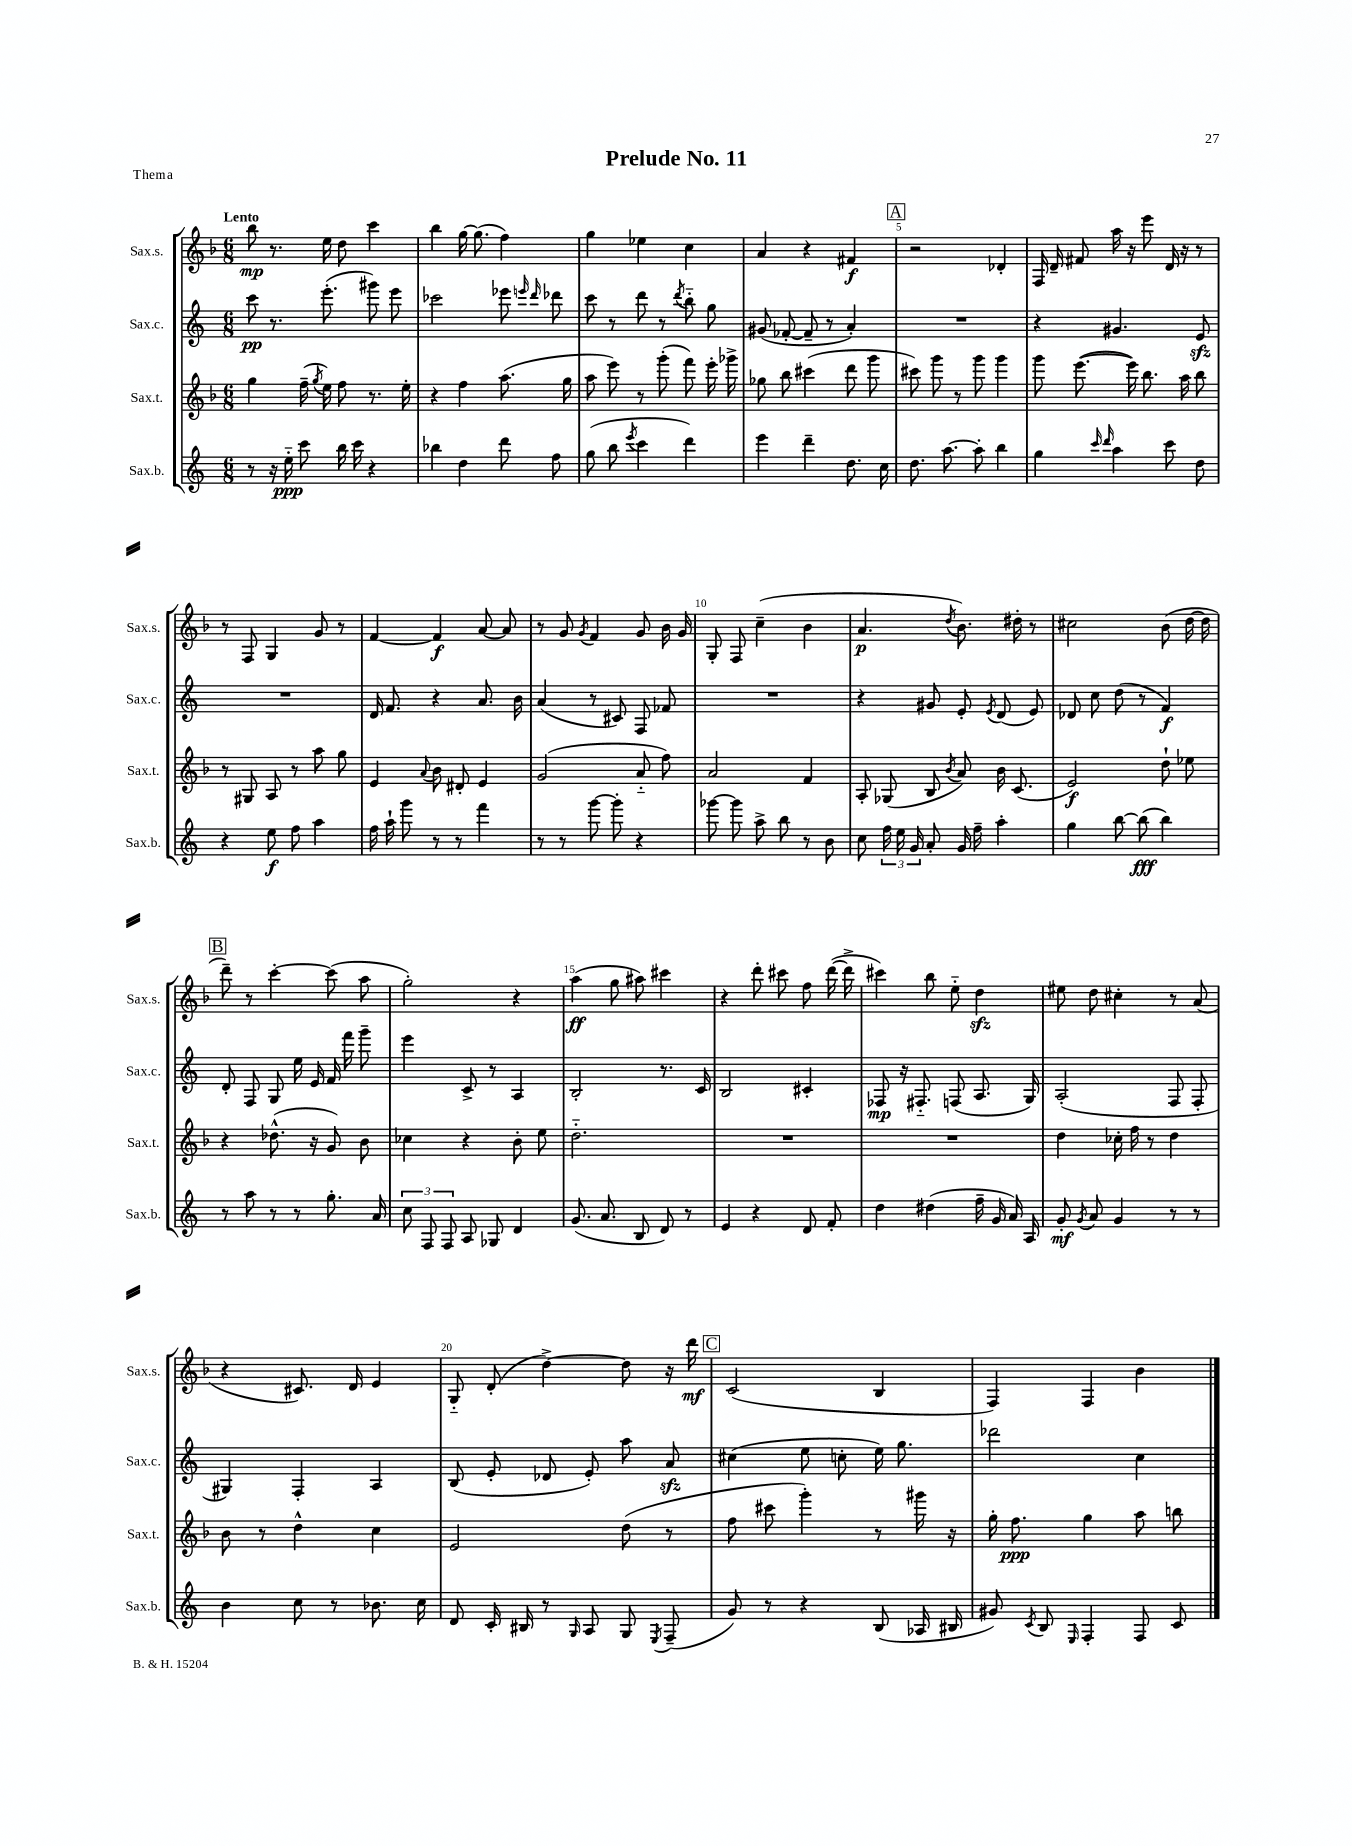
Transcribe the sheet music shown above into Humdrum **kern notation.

**kern	**dynam	**kern	**dynam	**kern	**dynam	**kern	**dynam
*part4	*part4	*part3	*part3	*part2	*part2	*part1	*part1
*staff4	*staff4	*staff3	*staff3	*staff2	*staff2	*staff1	*staff1
*I"Sax.b.	*	*I"Sax.t.	*	*I"Sax.c.	*	*I"Sax.s.	*
*I'Sax.b.	*	*I'Sax.t.	*	*I'Sax.c.	*	*I'Sax.s.	*
*clefG2	*	*clefG2	*	*clefG2	*	*clefG2	*
*k[]	*	*k[b-]	*	*k[]	*	*k[b-]	*
*M6/8	*	*M6/8	*	*M6/8	*	*M6/8	*
=1	=1	=1	=1	=1	=1	=1	=1
!	!	!	!	!	!	!LO:TX:a:B:t=Lento	!
8r	.	4gg\	.	8ccc\	pp	8bb-\	mp
16r	.	.	.	8.r	.	8.r	.
16ee\	ppp	.	.	.	.	.	.
8ccc\	.	(16ff~\	.	.	.	.	.
.	.	8qgg/	.	.	.	.	.
.	.	16ee\)	.	(8.eee'\	.	16ee\	.
16bb\	.	8ff\	.	.	.	8dd\	.
16ccc\	.	.	.	.	.	.	.
4r	.	8.r	.	8ggg#X\)	.	4ccc\	.
.	.	.	.	8eee\	.	.	.
.	.	16ee'\	.	.	.	.	.
=2	=2	=2	=2	=2	=2	=2	=2
4bb-X\	.	4r	.	2ccc-X\	.	4bb-\	.
4dd\	.	4ff\	.	.	.	[16gg\	.
.	.	.	.	.	.	(8.gg\]	.
8ddd\	.	(8.aa\	.	8eee-X\	.	4ff\)	.
.	.	.	.	16qqeeen/	.	.	.
.	.	.	.	16qqddd/	.	.	.
8ff\	.	.	.	8ddd-X\	.	.	.
.	.	16gg\	.	.	.	.	.
=3	=3	=3	=3	=3	=3	=3	=3
(8gg\	.	8aa\	.	8ccc\	.	4gg\	.
8bb\	.	8eee\)	.	8r	.	.	.
8qeee/	.	.	.	.	.	.	.
4ccc\	.	8r	.	8ddd\	.	4ee-X\	.
.	.	(8ggg'\	.	8r	.	.	.
.	.	.	.	8qddd/	.	.	.
4ddd\)	.	8fff\)	.	8bb\	.	4cc\	.
.	.	16eee'\	.	8gg\	.	.	.
.	.	16ggg-X^\	.	.	.	.	.
=4	=4	=4	=4	=4	=4	=4	=4
4eee\	.	8gg-X\	.	(8g#X/	.	4a/	.
.	.	8bb-\	.	[8f-X'/	.	.	.
4ddd~\	.	(4ccc#X\	.	8f-~/]	.	4r	.
.	.	.	.	8r	.	.	.
8.dd\	.	8ddd\	.	4a'/)	.	4f#X/	f
.	.	8ggg\	.	.	.	.	.
16cc\	.	.	.	.	.	.	.
!!LO:REH:place=s1:t=A
=5	=5	=5	=5	=5	=5	=5	=5
8.dd\	.	8ccc#X\)	.	2.r	.	2r	.
.	.	8ggg\	.	.	.	.	.
[8.aa\	.	.	.	.	.	.	.
.	.	8r	.	.	.	.	.
8aa'\]	.	8ggg\	.	.	.	.	.
4bb\	.	4ggg\	.	.	.	4d-X'/	.
=6	=6	=6	=6	=6	=6	=6	=6
4gg\	.	8ggg\	.	4r	.	16F/	.
.	.	.	.	.	.	16d~/	.
.	.	([8.eee\	.	.	.	8f#X/	.
16qqccc/	.	.	.	.	.	.	.
16qqddd/	.	.	.	.	.	.	.
4aa\	.	.	.	4.g#X/	.	16aa\	.
.	.	16eee\])	.	.	.	16r	.
.	.	8.bb-\	.	.	.	8eee\	.
8ccc\	.	.	.	.	.	16d/	.
.	.	16aa\	.	.	.	16r	.
8dd\	.	8bb-\	.	8ezz/	.	8r	.
!!LO:LB:g=z
=7	=7	=7	=7	=7	=7	=7	=7
4r	.	8r	.	2.r	.	8r	.
.	.	8G#X/	.	.	.	8F/	.
8ee\	f	8A/	.	.	.	4G/	.
8ff\	.	8r	.	.	.	.	.
4aa\	.	8aa\	.	.	.	8g/	.
.	.	8gg\	.	.	.	8r	.
=8	=8	=8	=8	=8	=8	=8	=8
16ff\	.	4e/	.	16d/	.	[4f/	.
16aa`\	.	.	.	8.f/	.	.	.
8ggg\	.	.	.	.	.	.	.
.	.	8qqa/	.	.	.	.	.
8r	.	8b-\	.	4r	.	4f/]	f
8r	.	8d#X'/	.	.	.	.	.
4fff\	.	4e/	.	8.a/	.	[8a/	.
.	.	.	.	.	.	8a/]	.
.	.	.	.	16b\	.	.	.
=9	=9	=9	=9	=9	=9	=9	=9
8r	.	(2g/	.	(4a/	.	8r	.
8r	.	.	.	.	.	8g/	.
.	.	.	.	.	.	8qg/	.
[8ggg\	.	.	.	8r	.	4f/	.
8ggg'\]	.	.	.	8c#X/)	.	.	.
4r	.	8a/	.	8F/	.	8g/	.
.	.	8ff\)	.	8f-X/	.	16b-\	.
.	.	.	.	.	.	16g/	.
=10	=10	=10	=10	=10	=10	=10	=10
[8ggg-X\	.	2a/	.	2.r	.	8G'/	.
8ggg-\]	.	.	.	.	.	8F/	.
8aa^\	.	.	.	.	.	(4cc~\	.
8bb\	.	.	.	.	.	.	.
8r	.	4f/	.	.	.	4b-\	.
8b\	.	.	.	.	.	.	.
=11	=11	=11	=11	=11	=11	=11	=11
8cc\	.	8A'/	.	4r	.	4.a/	p
24ff\	.	(8G-X/	.	.	.	.	.
24ee\	.	.	.	.	.	.	.
24g/	.	.	.	.	.	.	.
8a'/	.	8B-/	.	8g#X/	.	.	.
.	.	8qb-/	.	.	.	8qdd/	.
16g/	.	8a/)	.	8e'/	.	8.b-\)	.
16ff~\	.	.	.	.	.	.	.
.	.	.	.	8qe/	.	.	.
4aa'\	.	16b-\	.	(8d/	.	.	.
.	.	(8.c/	.	.	.	16dd#X'\	.
.	.	.	.	8e/)	.	8r	.
=12	=12	=12	=12	=12	=12	=12	=12
4gg\	.	2e/)	f	8d-X/	.	2cc#X\	.
.	.	.	.	8cc\	.	.	.
[8bb\	.	.	.	(8dd\	.	.	.
(8bb\]	fff	.	.	8r	.	.	.
4bb\)	.	8dd`\	.	4f/)	f	(8b-\	.
.	.	8ee-X\	.	.	.	[16dd\	.
.	.	.	.	.	.	16dd\]	.
!!LO:LB:g=z
!!LO:REH:place=s1:t=B
=13	=13	=13	=13	=13	=13	=13	=13
8r	.	4r	.	8d'/	.	8ddd~\)	.
8aa\	.	.	.	8F/	.	8r	.
8r	.	(8.dd-X^^\	.	8G/	.	[4ccc'\	.
8r	.	.	.	16ee\	.	.	.
.	.	16r	.	16e/	.	.	.
8.gg'\	.	8g/)	.	16f/	.	(8ccc\]	.
.	.	.	.	16fff\	.	.	.
.	.	8b-\	.	8ggg~\	.	8aa\	.
16a/	.	.	.	.	.	.	.
=14	=14	=14	=14	=14	=14	=14	=14
12cc\	.	4cc-X\	.	4eee\	.	2gg'\)	.
12F/	.	.	.	.	.	.	.
12F/	.	.	.	.	.	.	.
8A/	.	4r	.	8c^/	.	.	.
8G-X/	.	.	.	8r	.	.	.
4d/	.	8b-'\	.	4A/	.	4r	.
.	.	8ee\	.	.	.	.	.
=15	=15	=15	=15	=15	=15	=15	=15
(8.g/	.	2.dd\	.	2B'/	.	(4aa\	ff
8.a/	.	.	.	.	.	.	.
.	.	.	.	.	.	8gg\	.
8B/	.	.	.	.	.	8aa#X\)	.
8d/)	.	.	.	8.r	.	4ccc#X\	.
8r	.	.	.	.	.	.	.
.	.	.	.	16c/	.	.	.
=16	=16	=16	=16	=16	=16	=16	=16
4e/	.	2.r	.	2B/	.	4r	.
4r	.	.	.	.	.	8ddd'\	.
.	.	.	.	.	.	8ccc#X\	.
8d/	.	.	.	4c#X'/	.	8ff\	.
8f'/	.	.	.	.	.	([16ddd\	.
.	.	.	.	.	.	16ddd^\]	.
=17	=17	=17	=17	=17	=17	=17	=17
4dd\	.	2.r	.	8F-X/	mp	4ccc#X\)	.
.	.	.	.	16r	.	.	.
.	.	.	.	8.F#X/	.	.	.
(4dd#X\	.	.	.	.	.	8bb-\	.
.	.	.	.	(8Fn/	.	8ee\	.
16ff~\	.	.	.	8.A/	.	4ddzz\	.
16g/	.	.	.	.	.	.	.
16a/)	.	.	.	.	.	.	.
16A/	.	.	.	16G/)	.	.	.
=18	=18	=18	=18	=18	=18	=18	=18
8g'/	mf	4dd\	.	(2A'/	.	8ee#X\	.
8qg/	.	.	.	.	.	.	.
8a/	.	.	.	.	.	8dd\	.
4g/	.	16cc-X'\	.	.	.	4cc#X'\	.
.	.	16ff\	.	.	.	.	.
.	.	8r	.	.	.	.	.
8r	.	4dd\	.	8F/	.	8r	.
8r	.	.	.	8F'/	.	(8a/	.
!!LO:LB:g=z
=19	=19	=19	=19	=19	=19	=19	=19
4b\	.	8b-\	.	4G#X/)	.	4r	.
.	.	8r	.	.	.	.	.
8cc\	.	4dd^^\	.	4F'/	.	8.c#X/)	.
8r	.	.	.	.	.	.	.
.	.	.	.	.	.	16d/	.
8.b-X\	.	4cc\	.	4A/	.	4e/	.
16cc\	.	.	.	.	.	.	.
=20	=20	=20	=20	=20	=20	=20	=20
8d/	.	2e/	.	(8B/	.	8G/	.
16c'/	.	.	.	8e'/	.	(8d'/	.
16B#X/	.	.	.	.	.	.	.
8r	.	.	.	8d-X/	.	[4dd^\)	.
16qqG/	.	.	.	.	.	.	.
8A/	.	.	.	8e'/)	.	.	.
8G/	.	(8dd\	.	8aa\	.	8dd\]	.
8qE/	.	.	.	.	.	.	.
(8F~/	.	8r	.	8azz/	.	16r	.
.	.	.	.	.	.	16ddd\	mf
!!LO:REH:place=s1:t=C
=21	=21	=21	=21	=21	=21	=21	=21
8g/)	.	8ff\	.	(4cc#X\	.	(2c/	.
8r	.	8ccc#X\	.	.	.	.	.
4r	.	4ggg'\)	.	8ee\	.	.	.
.	.	.	.	8ccn'\	.	.	.
(8B/	.	8r	.	16ee\)	.	4B-/	.
.	.	.	.	8.gg\	.	.	.
16A-X/	.	16ggg#X\	.	.	.	.	.
16B#X/	.	16r	.	.	.	.	.
=22	=22	=22	=22	=22	=22	=22	=22
8g#X/)	.	16gg'\	.	2ddd-X\	.	4F/)	.
.	.	8.ff\	ppp	.	.	.	.
8qc/	.	.	.	.	.	.	.
8B/	.	.	.	.	.	.	.
16qqE/	.	.	.	.	.	.	.
4F'/	.	4gg\	.	.	.	4F/	.
8F/	.	8aa\	.	4cc\	.	4b-\	.
8c/	.	8bbn\	.	.	.	.	.
==	==	==	==	==	==	==	==
*-	*-	*-	*-	*-	*-	*-	*-
